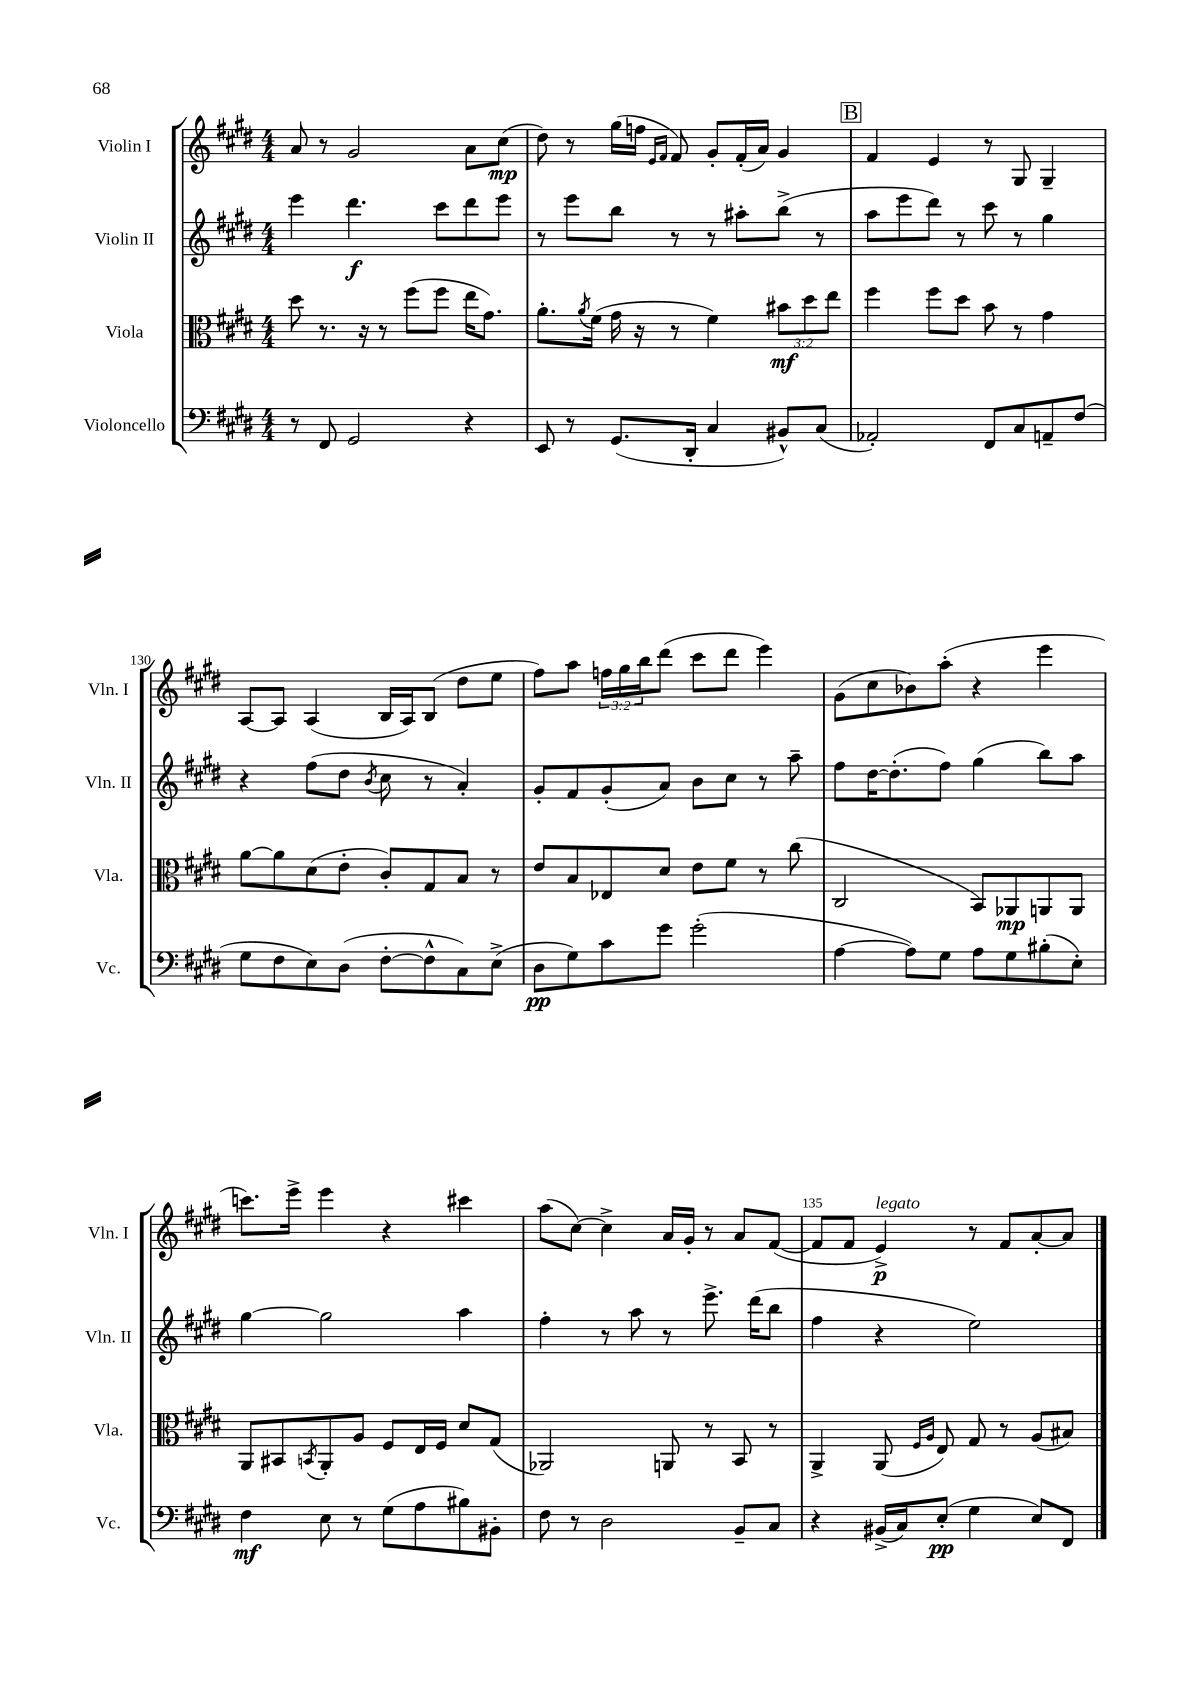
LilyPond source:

<<
\new StaffGroup <<
\new Staff = "s0" \with { instrumentName = "Violin I" shortInstrumentName = "Vln. I" } {
    \clef treble \key e \major \numericTimeSignature \time 4/4 \override Staff.TupletNumber.text = #tuplet-number::calc-fraction-text
    a'8 r8 gis'2 a'8 cis''8\mp( |
    dis''8) r8 gis''16( f''16 \grace { e'16 fis'16 } fis'8) gis'8-. fis'16-.( a'16) gis'4 |
    \mark \markup { \box "B" } fis'4 e'4 r8 gis8 gis4-- |
    a8~ a8 a4( b16 a16) b8( dis''8 e''8 |
    fis''8) a''8 \tuplet 3/2 { f''16 gis''16 b''16 } dis'''8( cis'''8 dis'''8 e'''4) |
    gis'8( cis''8 bes'8) a''8-.( r4 e'''4 |
    c'''8.) e'''16-> e'''4 r4 cis'''4 |
    a''8( cis''8~) cis''4-> a'16 gis'16-. r8 a'8 fis'8~( |
    fis'8 fis'8 e'4->\p^\markup { \italic "legato" }) r8 fis'8 a'8~-. a'8 \bar "|." |
}
\new Staff = "s1" \with { instrumentName = "Violin II" shortInstrumentName = "Vln. II" } {
    \clef treble \key e \major \numericTimeSignature \time 4/4
    e'''4 dis'''4.\f cis'''8 dis'''8 e'''8 |
    r8 e'''8 b''8 r8 r8 ais''8-. b''8->( r8 |
    \mark \markup { \box "B" } a''8 e'''8 dis'''8) r8 cis'''8 r8 gis''4 |
    r4 fis''8( dis''8 \acciaccatura { b'8 } cis''8 r8 a'4-.) |
    gis'8-. fis'8 gis'8-.( a'8) b'8 cis''8 r8 a''8-- |
    fis''8 dis''16~ dis''8.-.( fis''8) gis''4( b''8) a''8 |
    gis''4~ gis''2 a''4 |
    fis''4-. r8 a''8 r8 e'''8.-> dis'''16( b''8 |
    fis''4 r4 e''2) \bar "|." |
}
\new Staff = "s2" \with { instrumentName = "Viola" shortInstrumentName = "Vla." } {
    \clef alto \key e \major \numericTimeSignature \time 4/4 \override Staff.TupletNumber.text = #tuplet-number::calc-fraction-text
    dis''8 r8. r16 r8 fis''8( fis''8 e''16 gis'8.) |
    a'8.-. \acciaccatura { a'8 } fis'16( gis'16 r16 r8 fis'4) \tuplet 3/2 { bis'8\mf dis''8 e''8 } |
    \mark \markup { \box "B" } fis''4 fis''8 dis''8 b'8 r8 gis'4 |
    a'8~ a'8 dis'8( e'8-. cis'8-.) gis8 b8 r8 |
    e'8 b8 ees8 dis'8 e'8 fis'8 r8 cis''8( |
    cis2 b,8) aes,8\mp a,8 a,8 |
    a,8 bis,8 \acciaccatura { b,8 } a,8-. a8 fis8 e16 fis16 dis'8 gis8( |
    aes,2) a,8 r8 b,8 r8 |
    a,4-> a,8( \grace { fis16 a16 } e8) gis8 r8 a8( bis8) \bar "|." |
}
\new Staff = "s3" \with { instrumentName = "Violoncello" shortInstrumentName = "Vc." } {
    \clef bass \key e \major \numericTimeSignature \time 4/4
    r8 fis,8 gis,2 r4 |
    e,8 r8 gis,8.( dis,16-. cis4 bis,8-^) cis8( |
    \mark \markup { \box "B" } aes,2-.) fis,8 cis8 a,8-- fis8( |
    gis8 fis8 e8) dis8( fis8~-. fis8-^ cis8) e8->( |
    dis8\pp gis8) cis'8 gis'8 gis'2-.( |
    a4~ a8) gis8 a8 gis8 bis8-.( e8-.) |
    fis4\mf e8 r8 gis8( a8 bis8) bis,8-. |
    fis8 r8 dis2 b,8-- cis8 |
    r4 bis,16->( cis16) e8-.\pp( gis4 e8) fis,8 \bar "|." |
}
>>
>>
\layout { \context { \Score currentBarNumber = #127 \override BarNumber.break-visibility = ##(#f #t #t) barNumberVisibility = #(every-nth-bar-number-visible 5) } }
